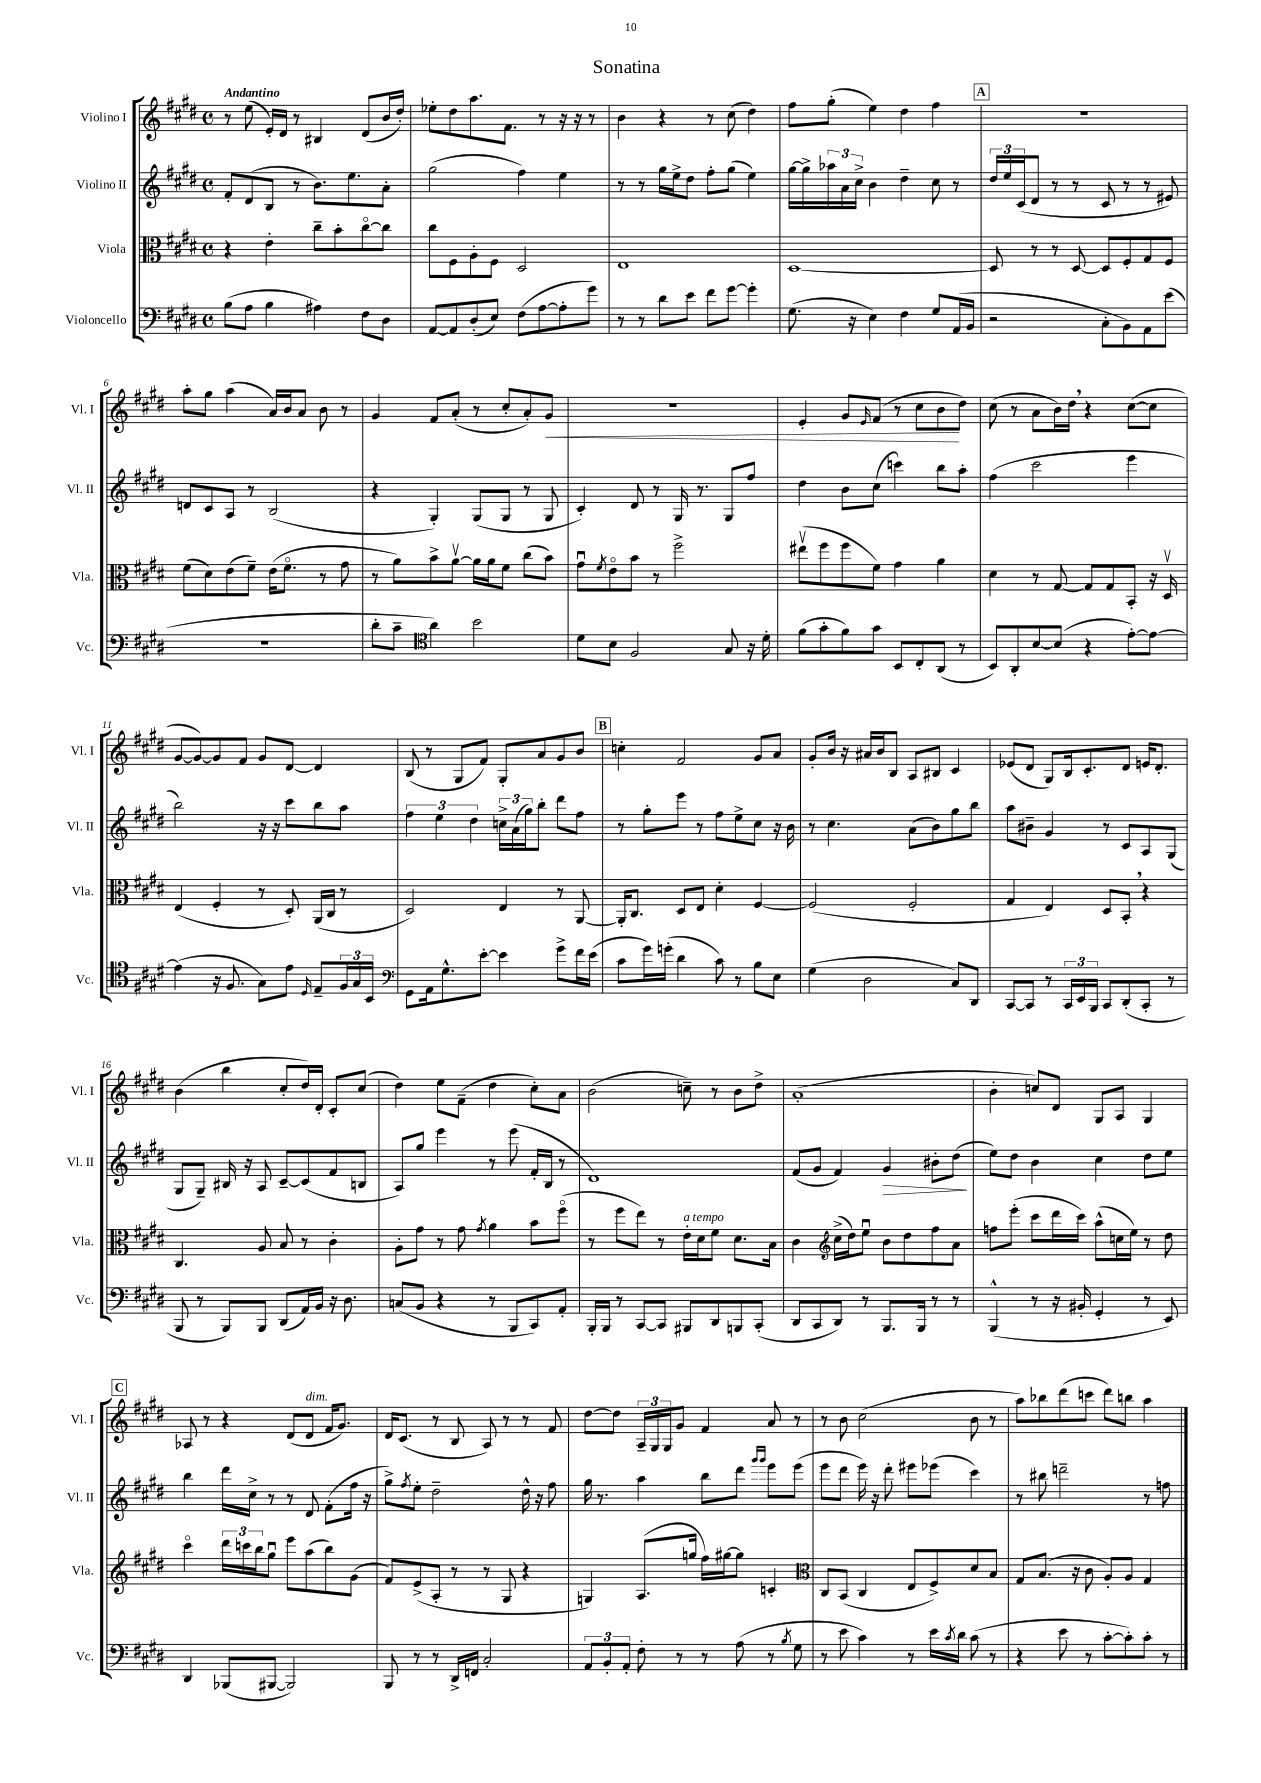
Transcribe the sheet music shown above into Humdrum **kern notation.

**kern	**kern	**kern	**dynam	**kern	**dynam
*part4	*part3	*part2	*part2	*part1	*part1
*staff4	*staff3	*staff2	*staff2	*staff1	*staff1
*I"Violoncello	*I"Viola	*I"Violino II	*	*I"Violino I	*
*I'Vc.	*I'Vla.	*I'Vl. II	*	*I'Vl. I	*
*clefF4	*clefC3	*clefG2	*	*clefG2	*
*k[f#c#g#d#]	*k[f#c#g#d#]	*k[f#c#g#d#]	*	*k[f#c#g#d#]	*
*M4/4	*M4/4	*M4/4	*	*M4/4	*
*met(c)	*met(c)	*met(c)	*	*met(c)	*
=1	=1	=1	=1	=1	=1
!	!	!	!	!LO:TX:a:B:t=Andantino	!
(8B\L	4r	8f#'/L	.	8r	.
8A\J	.	(8d#/	.	(8ee\	.
4B\	4e'\	8B/J	.	16e'/LL)	.
.	.	.	.	16d#/JJ	.
.	.	8r	.	8r	.
4A#X\)	8cc#~\L	8.b\L)	.	4B#X/	.
.	8b'\	.	.	.	.
.	.	8.ee\	.	.	.
8F#\L	[8cc#\	.	.	(8d#/L	.
8D#\J	8cc#\J]	8a'\J	.	16b/L	.
.	.	.	.	16dd#'/JJ)	.
=2	=2	=2	=2	=2	=2
[8AA/L	8cc#\L	(2gg#\	.	8ee-X'\L	.
8AA/]	8F#\	.	.	8dd#\	.
(8D#'/	8A'\	.	.	8.aa\	.
8E/J)	8F#\J	.	.	.	.
.	.	.	.	8.f#\J	.
(8F#\L	2D#/	4ff#\)	.	.	.
[8A\	.	.	.	8r	.
8A'\]	.	4ee\	.	16r	.
.	.	.	.	16r	.
8g#\J)	.	.	.	8r	.
=3	=3	=3	=3	=3	=3
8r	1E	8r	.	4b\	.
8r	.	8r	.	.	.
8d#\L	.	16gg#\LL	.	4r	.
.	.	16ee^\J	.	.	.
8e\J	.	8dd#\J	.	.	.
8f#\L	.	8ff#'\L	.	8r	.
[8g#\J	.	(8gg#\J	.	(8cc#\	.
4g#'\]	.	4ee\)	.	4dd#\)	.
=4	=4	=4	=4	=4	=4
(8.G#\	[1D#	[16gg#\LL	.	8ff#\L	.
.	.	16gg#^\]	.	.	.
.	.	24aa-X\	.	(8gg#'\J	.
.	.	24a\	.	.	.
16r	.	.	.	.	.
.	.	24cc#^\JJ	.	.	.
4E\)	.	4b\	.	4ee\)	.
4F#\	.	4dd#~\	.	4dd#\	.
8G#/L	.	8cc#\	.	4ff#\	.
(16AA/L	.	8r	.	.	.
16BB/JJ	.	.	.	.	.
!!LO:REH:place=s1:t=A
=5	=5	=5	=5	=5	=5
2r	8D#/]	24dd#/LL	.	1r	.
.	.	24ee/	.	.	.
.	.	(24c#/J	.	.	.
.	8r	8d#/J	.	.	.
.	8r	8r	.	.	.
.	[8D#/	8r	.	.	.
8C#'\L	8D#/L]	8c#/	.	.	.
8BB\)	8F#'/	8r	.	.	.
8AA\	8G#/	8r	.	.	.
(8e\J	8F#/J	8e#X/)	.	.	.
!!LO:LB:g=z
=6	=6	=6	=6	=6	=6
1r	(8f#\L	8dn/L	.	8aa'\L	.
.	8d#\)	8c#/	.	8gg#\J	.
.	(8e\	8A/J	.	(4aa\	.
.	8f#~\J)	8r	.	.	.
.	(16e\KL	(2B/	.	16a/LL)	.
.	8.f#\J	.	.	16b/J	.
.	.	.	.	8a/J	.
.	8r	.	.	8b\	.
.	8g#\	.	.	8r	.
=7	=7	=7	=7	=7	=7
8d#'\L	8r	4r	.	4g#/	.
8c#~\J	8a\L)	.	.	.	.
*clefC4	*	*	*	*	*
4a\)	8b^\	4G#'/)	.	8f#/L	.
.	[8av\J	.	.	(8a'/J	.
2b\	16a\LL]	(8G#/L	.	8r	.
.	16a\J	.	.	.	.
.	8f#\J	8G#/J	.	8cc#'/L	.
.	(8cc#\L	8r	.	8a'/)	.
!	!	!	!	!	!LO:HP:b
.	8b\J)	8G#/	.	8g#/J	<
=8	=8	=8	=8	=8	=8
8d#\L	8g#u\L	4c#'/)	.	1r	.
.	8qf#/	.	.	.	.
8B\J	8e\	.	.	.	.
2F#/	8b\J	8d#/	.	.	.
.	8r	8r	.	.	.
.	2ff#^\	16G#/	.	.	.
.	.	8.r	.	.	.
8G#/	.	8G#/L	.	.	.
16r	.	8ff#/J	.	.	.
16d#'\	.	.	.	.	.
=9	=9	=9	=9	=9	=9
(8f#\L	(8ee#Xv\L	4dd#\	.	4e'/	.
8g#'\	8ff#\	.	.	.	.
8f#\)	8ff#\	8b\L	.	8g#/L	.
.	.	.	.	16qqe/	.
8g#\J	8f#\J)	(8cc#\J	.	(8f#/J	.
8BB/L	4g#\	4cccn\)	.	8r	.
8C#'/	.	.	.	8cc#\L	.
(8AA/J	4a\	8bb\L	.	8b\	.
8r	.	8aa'\J	.	8dd#\J)	[
=10	=10	=10	=10	=10	=10
8BB/L)	4d#\	(4ff#\	.	(8cc#\	.
8AA'/	.	.	.	8r	.
[8B/	8r	2ccc#\	.	8a\L	.
(8B/J]	[8G#/	.	.	16b\L)	.
.	.	.	.	16dd#,\JJ	.
4r	8G#/L]	.	.	4r	.
.	8G#/	.	.	.	.
[8e'\L)	8BB'/J	4eee\	.	([8cc#\L	.
8e\J_	16r	.	.	8cc#\J]	.
.	16D#v/	.	.	.	.
!!LO:LB:g=z
=11	=11	=11	=11	=11	=11
(4e\]	(4E/	2bb\)	.	[8g#/L	.
.	.	.	.	8g#/_)	.
16r	4F#'/	.	.	8g#/]	.
8.F#/	.	.	.	.	.
.	.	.	.	8f#/J	.
8G#\L)	8r	16r	.	8g#/L	.
.	.	16r	.	.	.
8e\J	8D#'/)	8ccc#\L	.	[8d#/J	.
16qqD#/	.	.	.	.	.
8E~/L	(16AA/LL	8bb\	.	4d#/]	.
.	16C#/JJ	.	.	.	.
24F#/L	8r	8aa\J	.	.	.
24G#/	.	.	.	.	.
24BB/JJ	.	.	.	.	.
=12	=12	=12	=12	=12	=12
*clefF4	*	*	*	*	*
8GG#\L	2D#/)	6ff#\	.	(8B/	.
16AA\k	.	.	.	8r	.
.	.	6ee\	.	.	.
8.G#^^\	.	.	.	.	.
.	.	.	.	8G#/L	.
.	.	6dd#\	.	.	.
[8e'\J	.	.	.	8f#/J)	.
4e\]	4E/	24ccn^\LL	.	8G#'/L	.
.	.	(24a\	.	.	.
.	.	24gg#\J)	.	.	.
.	.	8bb'\J	.	8a/	.
8g#^\L	8r	8ddd#\L	.	8g#/	.
16f#\L	[8AA/	8ff#\J	.	8b/J	.
(16e\JJ	.	.	.	.	.
!!LO:REH:place=s1:t=B
=13	=13	=13	=13	=13	=13
8c#\L	16AA'/KL]	8r	.	4ccn'\	.
.	8.C#/J	.	.	.	.
16g#\L)	.	8gg#'\L	.	.	.
(16gn'\JJ	.	.	.	.	.
4d#\	8D#/L	8eee\J	.	2f#/	.
.	8E/J	8r	.	.	.
8c#\)	4d#'\	8ff#\L	.	.	.
8r	.	8ee^\	.	.	.
8B\L	[4F#/	8cc#\J	.	8g#/L	.
8E\J	.	16r	.	8a/J	.
.	.	16b\	.	.	.
=14	=14	=14	=14	=14	=14
(4G#\	(2F#/]	8r	.	8g#'/L	.
.	.	4.cc#\	.	16b/Jk	.
.	.	.	.	16r	.
2D#\	.	.	.	16a#X/LL	.
.	.	.	.	16b/J	.
.	.	.	.	8B/J	.
.	2F#'/	(8a\L	.	8A/L	.
.	.	8b\)	.	8B#X/J	.
8C#/L)	.	8gg#\	.	4c#/	.
8DD#/J	.	8bb\J	.	.	.
=15	=15	=15	=15	=15	=15
[8CC#/L	4G#/	8aa\L	.	(8e-X/L	.
8CC#/J]	.	8b#X~\J	.	8d#/J	.
8r	4E/)	4g#/	.	8G#/L)	.
24CC#/LL	.	.	.	16B/k	.
24EE/	.	.	.	.	.
.	.	.	.	8.c#'/	.
24BBB/JJ	.	.	.	.	.
8CC#/L	8D#/L	8r	.	.	.
(8DD#'/	8BB',/J	8c#/L	.	8d#/J	.
8CC#'/J	4r	8A/	.	16en/KL	.
.	.	.	.	8.d#'/J	.
8r	.	(8G#/J	.	.	.
!!LO:LB:g=z
=16	=16	=16	=16	=16	=16
8BBB/	4.C#/	8G#/L	.	(4b\	.
8r	.	8G#~/J)	.	.	.
8BBB/L)	.	16B#X/	.	4bb\	.
.	.	16r	.	.	.
8BBB/J	8A/	8A/	.	.	.
(8DD#/L	8B/	[8c#~/L	.	8cc#'/L	.
16AA/L)	8r	(8c#/]	.	16dd#/L)	.
16BB/JJ	.	.	.	16d#'/JJ	.
16r	4c#'\	8f#/	.	8c#'/L	.
8.D#\	.	.	.	.	.
.	.	8Bn/J	.	(8cc#/J	.
=17	=17	=17	=17	=17	=17
(8Cn/L	8A'\L	8A/L)	.	4dd#\)	.
8BB/J	8g#\J	8gg#/J	.	.	.
4r	8r	4eee\	.	8ee\L	.
.	8g#\	.	.	(8f#~\J	.
.	8qg#/	.	.	.	.
8r	4a\	8r	.	4dd#\	.
8BBB/L	.	(8eee\	.	.	.
8CC#/)	8b\L	16f#'/LL	.	8cc#'\L)	.
.	.	16B/JJ	.	.	.
8AA'/J	(8ff#\J	8r	.	8a\J	.
=18	=18	=18	=18	=18	=18
16BBB'/LL	8r	1d#)	.	(2b\	.
16BBB/JJ	.	.	.	.	.
8r	8ff#\L	.	.	.	.
[8CC#/L	8ee\J)	.	.	.	.
8CC#/J]	8r	.	.	.	.
!	!LO:TX:a:i:t=a tempo	!	!	!	!
8BBB#X/L	16e'\LL	.	.	8ccn~\)	.
.	16d#\J	.	.	.	.
8DD#/	8f#\J	.	.	8r	.
8BBBn/	8.d#\L	.	.	8b\L	.
(8CC#'/J	.	.	.	8dd#^\J	.
.	16B\Jk	.	.	.	.
=19	=19	=19	=19	=19	=19
8DD#/L	4c#\	(8f#/L	.	(1a'	.
8CC#/	.	8g#/J	.	.	.
*	*clefG2	*	*	*	*
8DD#/J)	(16cc#^\LL	4f#/)	.	.	.
.	16dd#\J)	.	.	.	.
8r	8eeu\J	.	.	.	.
!	!	!	!LO:HP:b	!	!
8.BBB/L	8b\L	4g#/	>	.	.
.	8dd#\	.	.	.	.
16BBB/Jk	.	.	.	.	.
8r	8ff#\	8b#X'\L	.	.	.
8r	8a\J	(8dd#\J	.	.	.
.	.	.	]	.	.
=20	=20	=20	=20	=20	=20
(4BBB^^/	8ffn\L	8ee\L)	.	4b'\	.
.	(8eee'\J	8dd#\J	.	.	.
8r	8ccc#\L	4b\	.	8ccn/L)	.
16r	16ddd#\L	.	.	8d#/J	.
16BB#X'/	16ccc#\JJ)	.	.	.	.
4GG#'/	(8aa^^\L	4cc#\	.	8G#/L	.
.	16ccn\L	.	.	8A/J	.
.	16ee\JJ)	.	.	.	.
8r	8r	8dd#\L	.	4G#/	.
8EE/)	8dd#\	8ee\J	.	.	.
!!LO:LB:g=z
!!LO:REH:place=s1:t=C
=21	=21	=21	=21	=21	=21
4DD#/	4ccc#\	4bb\	.	8A-X/	.
.	.	.	.	8r	.
(8BBB-X/L	24ddd#\LL	16ddd#\LL	.	4r	.
.	24cccn\	.	.	.	.
.	.	16cc#^\JJ	.	.	.
.	24bb\J	.	.	.	.
[8BBB#X/J	8gg#u\J	8r	.	.	.
2BBB#/])	8eee\L	8r	.	(8d#/L	.
!	!	!	!	!LO:TX:a:i:t=dim.	!
.	(8aa\	8d#/	.	8d#/J	.
.	8bb\)	(8f#'\L	.	16f#/KL	.
.	.	.	.	8.g#/J)	.
.	(8g#\J	16ff#\Jk	.	.	.
.	.	16r	.	.	.
=22	=22	=22	=22	=22	=22
8BBB/	8f#/L)	8gg#^\L)	.	16d#/KL	.
.	.	.	.	(8.c#/J	.
.	.	8qff#/	.	.	.
8r	(8e^/	8ee'\J	.	.	.
8r	8A'/J	2dd#~\	.	8r	.
16DD#^/LL	8r	.	.	8B/	.
16FFn/JJ	.	.	.	.	.
2C#'/	8r	.	.	8A/)	.
.	8G#/	.	.	8r	.
.	4r	16dd#^^\	.	8r	.
.	.	16r	.	.	.
.	.	8ff#\	.	8f#/	.
=23	=23	=23	=23	=23	=23
12AA/L	4Gn/)	16gg#\	.	[8dd#\L	.
.	.	8.r	.	.	.
12BB'/	.	.	.	.	.
.	.	.	.	8dd#\J]	.
12AA'/J	.	.	.	.	.
8F#'\	(8.A/L	4aa\	.	24A~/LL	.
.	.	.	.	24G#/	.
.	.	.	.	24G#/J	.
8r	.	.	.	8g#/J	.
.	16ggn/Jk	.	.	.	.
8r	16ff#\LL)	8bb\L	.	4f#/	.
.	[16gg#X\J	.	.	.	.
(8A\	8gg#\J]	8ddd#\J	.	.	.
.	.	16qqggg#/LL	.	.	.
.	.	16qqggg#/JJ	.	.	.
8r	4cn'/	8eee\L	.	8a/	.
8qB/	.	.	.	.	.
8G#\	.	(8eee\J	.	8r	.
=24	=24	=24	=24	=24	=24
*	*clefC3	*	*	*	*
8r	8C#/L	8eee\L	.	8r	.
8e\	(8BB/J	8ddd#\J	.	8b\	.
4c#\)	4C#/	16eee\)	.	(2cc#\	.
.	.	16r	.	.	.
.	.	8ddd#'\	.	.	.
8r	8E/L	8eee#X\L	.	.	.
16e\LL	8F#^/)	(8eee-X\J	.	.	.
8qc#/	.	.	.	.	.
16d#\JJ	.	.	.	.	.
(8c#\	8d#/	4ccc#\)	.	8b\	.
8r	8B/J	.	.	8r	.
=25	=25	=25	=25	=25	=25
4r	8G#/L	8r	.	8aa\L)	.
.	(8.B/J	8bb#X\	.	8bb-X\	.
8e\	.	2dddn~\	.	(8ddd#\	.
.	16r	.	.	.	.
8r	8c#\	.	.	8cccn\J	.
[8c#'\L	8A'/L)	.	.	8ddd#\L)	.
8c#'\])	8A/J	.	.	8bbn\J	.
8c#'\J	4G#/	8r	.	4aa\	.
8r	.	8ffn\	.	.	.
==	==	==	==	==	==
*-	*-	*-	*-	*-	*-
